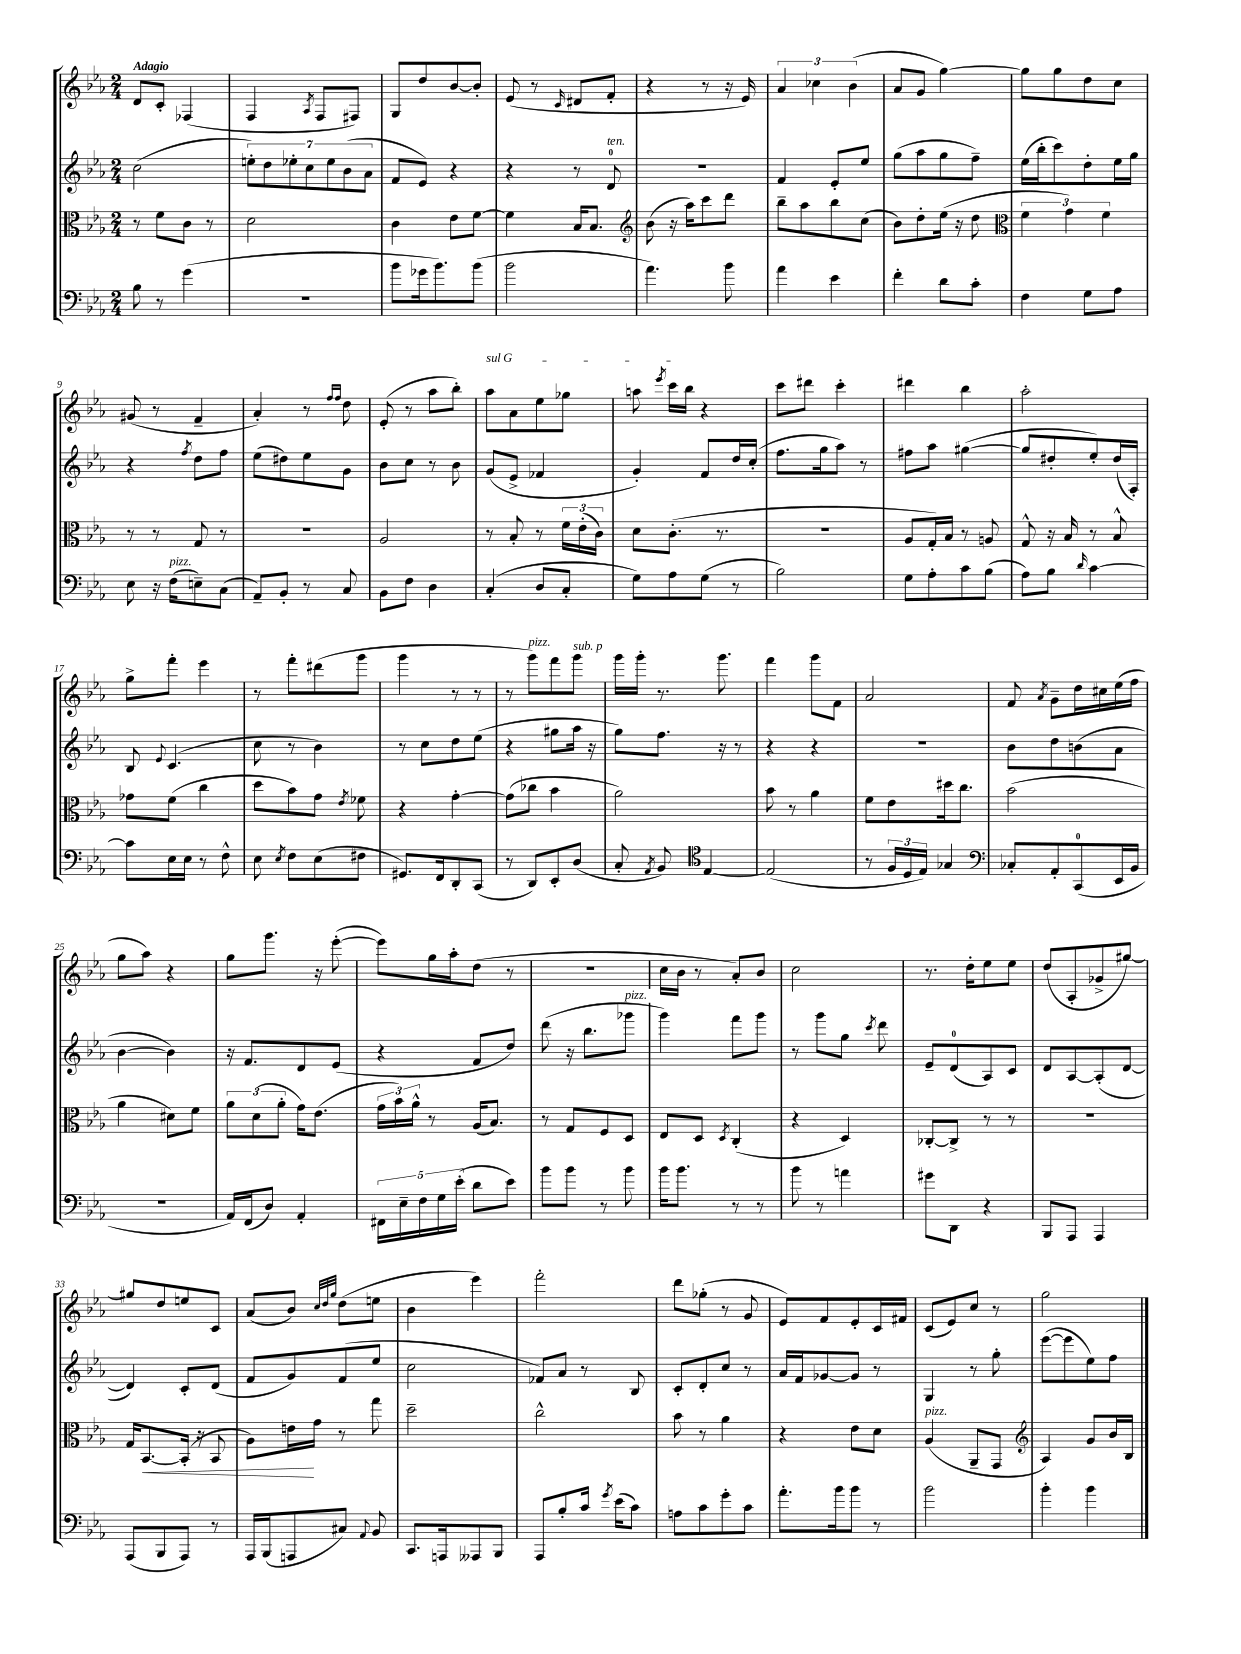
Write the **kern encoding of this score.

**kern	**kern	**kern	**kern
*staff4	*staff3	*staff2	*staff1
*clefF4	*clefC3	*clefG2	*clefG2
*k[b-e-a-]	*k[b-e-a-]	*k[b-e-a-]	*k[b-e-a-]
*M2/4	*M2/4	*M2/4	*M2/4
8B-	8r	(2cc	8d
8r	8f	.	8c'
(4g	8c	.	(4F-
.	8r	.	.
=	=	=	=
2r	2d	14ee')	4F
.	.	14dd	.
.	.	14ee-'	.
.	.	14cc	.
.	.	.	8qA-
.	.	.	8F
.	.	14ee-	.
.	.	(14b-	.
.	.	.	8F#)
.	.	14a-	.
=	=	=	=
8b-	4c	8f	8G
16g-	.	8e-)	8dd
8.b-)	.	.	.
.	8e-	4r	[8b-
(8b-	[8f	.	8b-']
=	=	=	=
2b-	4f]	4r	(8e-
.	.	.	8r
.	.	.	16qqc
.	16B-	8r	8d#
.	8.B-	.	.
.	.	8d	8f'
=	=	=	=
*	*clefG2	*	*
4.a-)	(8b-	2r	4r
.	16r	.	.
.	16aa-)	.	.
.	8ccc	.	8r
8b-	8ddd	.	16r
.	.	.	16e-)
=	=	=	=
4a-	8bb-~	4f	6a-
.	8aa-	.	.
.	.	.	6cc-
4e-	8bb-	8e-'	.
.	.	.	(6b-
.	(8cc	8ee-	.
=	=	=	=
4f'	8b-)	(8gg	8a-
.	8dd'	8aa-	8g
8d	(16ee-	8gg	[4gg)
.	16r	.	.
8c'	8dd	8ff~)	.
=	=	=	=
*	*clefC3	*	*
4F	6f	(16ee-	8gg]
.	.	16bb-'	.
.	.	8ccc)	8gg
.	6g)	.	.
8G	.	8dd'	8dd
.	6f	.	.
8A-	.	16ee-	8cc
.	.	16gg	.
=	=	=	=
8E-	8r	4r	(8g#
16r	8r	.	8r
(16F	.	.	.
.	.	8qff	.
8E~)	8G	8dd	4f~
(8C	8r	8ff	.
=	=	=	=
8AA-~)	2r	(8ee-	4a-')
8BB-'	.	8dd#)	.
8r	.	8ee-	8r
.	.	.	16qqff
.	.	.	16qqff
8C	.	8g	8dd
=	=	=	=
8BB-	2A-	8b-	(8e-'
8F	.	8cc	8r
4D	.	8r	8aa-
.	.	8b-	8bb-')
=	=	=	=
(4C'	8r	(8g	8aa-
.	8B-'	8e-^	8a-
8D	8r	4f-	8ee-
8C'	24f	.	8gg-
.	(24e-'	.	.
.	24c)	.	.
=	=	=	=
8G)	8d	4g')	8aa
.	.	.	8qeee-
8A-	(8.c'	.	16ccc
.	.	.	16bb-
(8G	.	8f	4r
.	8.r	.	.
8r	.	16dd	.
.	.	(16cc'	.
=	=	=	=
2B-)	2r	8.ff	8ccc
.	.	.	8ddd#
.	.	16gg	.
.	.	8aa-)	4ccc'
.	.	8r	.
=	=	=	=
8G	8A-	8ff#	4ddd#
8A-'	16G')	8aa-	.
.	16B-	.	.
8c	8r	([4gg#	4bb-
(8B-	8A	.	.
=	=	=	=
8A-)	8G^^	8gg#]	2aa-'
8B-	16r	8dd#'	.
.	16B-	.	.
16qqd	.	.	.
[4c	8r	8ee-')	.
.	8B-^^	(16dd#	.
.	.	16A-')	.
=	=	=	=
8c]	8g-	8B-	8gg^
.	.	8qqe-	.
16E-	(8f	(4.c	8fff'
16E-	.	.	.
8r	4cc	.	4eee-
8F^^	.	.	.
=	=	=	=
8E-	8dd	8cc	8r
8qE-	.	.	.
8F	8b-)	8r	8fff'
(8E-	8g	4b-)	(8ddd#
.	8qe-	.	.
8F#	8f-	.	8ggg
=	=	=	=
8.GG#)	4r	8r	4ggg
.	.	8cc	.
16FF	.	.	.
8DD'	[4g'	8dd	8r
(8CC	.	(8ee-	8r
=	=	=	=
8r	(8g]	4r	8r
8DD)	8cc-	.	8ggg)
8EE-'	4b-	8gg#	8fff
(8D	.	16aa-	8ggg
.	.	16r	.
=	=	=	=
8C'	2a-)	8gg)	16ggg
.	.	.	16ggg'
8qAA-	.	.	.
8BB-)	.	8.ff	8.r
*clefC4	*	*	*
[4E-	.	.	.
.	.	16r	8.ggg
.	.	8r	.
=	=	=	=
(2E-]	8b-	4r	4fff
.	8r	.	.
.	4a-	4r	8ggg
.	.	.	8f
=	=	=	=
8r	8f	2r	2a-
24F	8e-	.	.
24D	.	.	.
24E-)	.	.	.
4G-	16dd#	.	.
.	8.cc	.	.
=	=	=	=
*clefF4	*	*	*
8C-'	(2b-	8b-	8f
.	.	.	8qa-
8AA-'	.	8dd	8g~
(8CC	.	(8b	16dd
.	.	.	16cc#
16EE-	.	8a-	(16ee-
16BB-	.	.	16ff
=	=	=	=
2r	4a-	[4b-	8gg
.	.	.	8aa-)
.	8d#)	4b-])	4r
.	8f	.	.
=	=	=	=
16AA-)	12a-	16r	8gg
(16FF	.	8.f	.
.	(12d	.	.
8D)	.	.	8.ggg
.	12a-'	.	.
4AA-'	16g)	8d	.
.	(8.e-	.	16r
.	.	(8e-	([8eee-'
=	=	=	=
20FF#	24g	4r	8eee-])
.	24b-)	.	.
20E-~	.	.	.
.	24a-^^	.	.
20F	.	.	.
.	8r	.	16gg
20G	.	.	.
.	.	.	16aa-'
(20e-'	.	.	.
8d	(16A-	8f	(8dd
.	8.B-)	.	.
8e-)	.	8dd)	8r
=	=	=	=
8b-	8r	(8ddd	2r
8b-	8G	16r	.
.	.	8.bb-	.
8r	8F	.	.
8b-	8D	8ggg-	.
=	=	=	=
16b-	8E-	4ggg)	16cc
8.b-	.	.	16b-
.	8D	.	8r
.	8qD	.	.
8r	(4C'	8fff	8a-')
8r	.	8ggg	8b-
=	=	=	=
8b-	4r	8r	2cc
8r	.	8ggg	.
4a	4D)	8gg	.
.	.	8qccc	.
.	.	8ddd	.
=	=	=	=
8g#	[8C-'	8e-~	8.r
8DD	8C-^]	(8d	.
.	.	.	16dd'
4r	8r	8A-)	8ee-
.	8r	8c	8ee-
=	=	=	=
8BBB-	2r	8d	(8dd
8AAA-	.	[8A-	8A-'
4AAA-	.	(8A-']	8g-^
.	.	[8d	[8gg#)
=	=	=	=
(8AAA-	16G	4d])	8gg#]
.	[8.BB-	.	.
8BBB-	.	.	8dd
8AAA-)	(16BB-']	8c'	8ee
.	16r	.	.
8r	8BB-	(8d	8c
=	=	=	=
16AAA-	8A-)	8f	(8a-
(16BBB-	.	.	.
8AAA	16e	8g)	8b-)
.	16g	.	.
.	.	.	32qqcc
.	.	.	32qqdd
.	.	.	32qqgg
8C#)	8r	(8f	(8dd
8qqAA-	.	.	.
8BB-	8gg	8ee-	8ee
=	=	=	=
8.CC	2dd~	2cc	4b-
16AAA	.	.	.
8AAA--	.	.	4eee-)
8BBB-	.	.	.
=	=	=	=
8AAA-	2cc^^	8f-)	2fff'
8B-'	.	8a-	.
16c	.	8r	.
8qg	.	.	.
(16e-	.	.	.
8c)	.	8B-	.
=	=	=	=
8A	8b-	8c'	8ddd
8c	8r	8d'	(8gg-'
8g'	4a-	8cc	8r
8c	.	8r	8g
=	=	=	=
8.a-'	4r	16a-	8e-)
.	.	16f	.
.	.	[8g-	8f
16b-	.	.	.
8b-	8e-	8g-]	8e-'
8r	8d	8r	16c
.	.	.	16f#
=	=	=	=
2b-	(4A-	4G	(8c
.	.	.	8e-)
.	8AA-~	8r	8cc
.	8GG	8gg'	8r
=	=	=	=
*	*clefG2	*	*
4b-'	4A-)	([8eee-	2gg
.	.	8eee-]	.
4b-	8g	8ee-)	.
.	16b-	8ff	.
.	16B-	.	.
==	==	==	==
*-	*-	*-	*-
